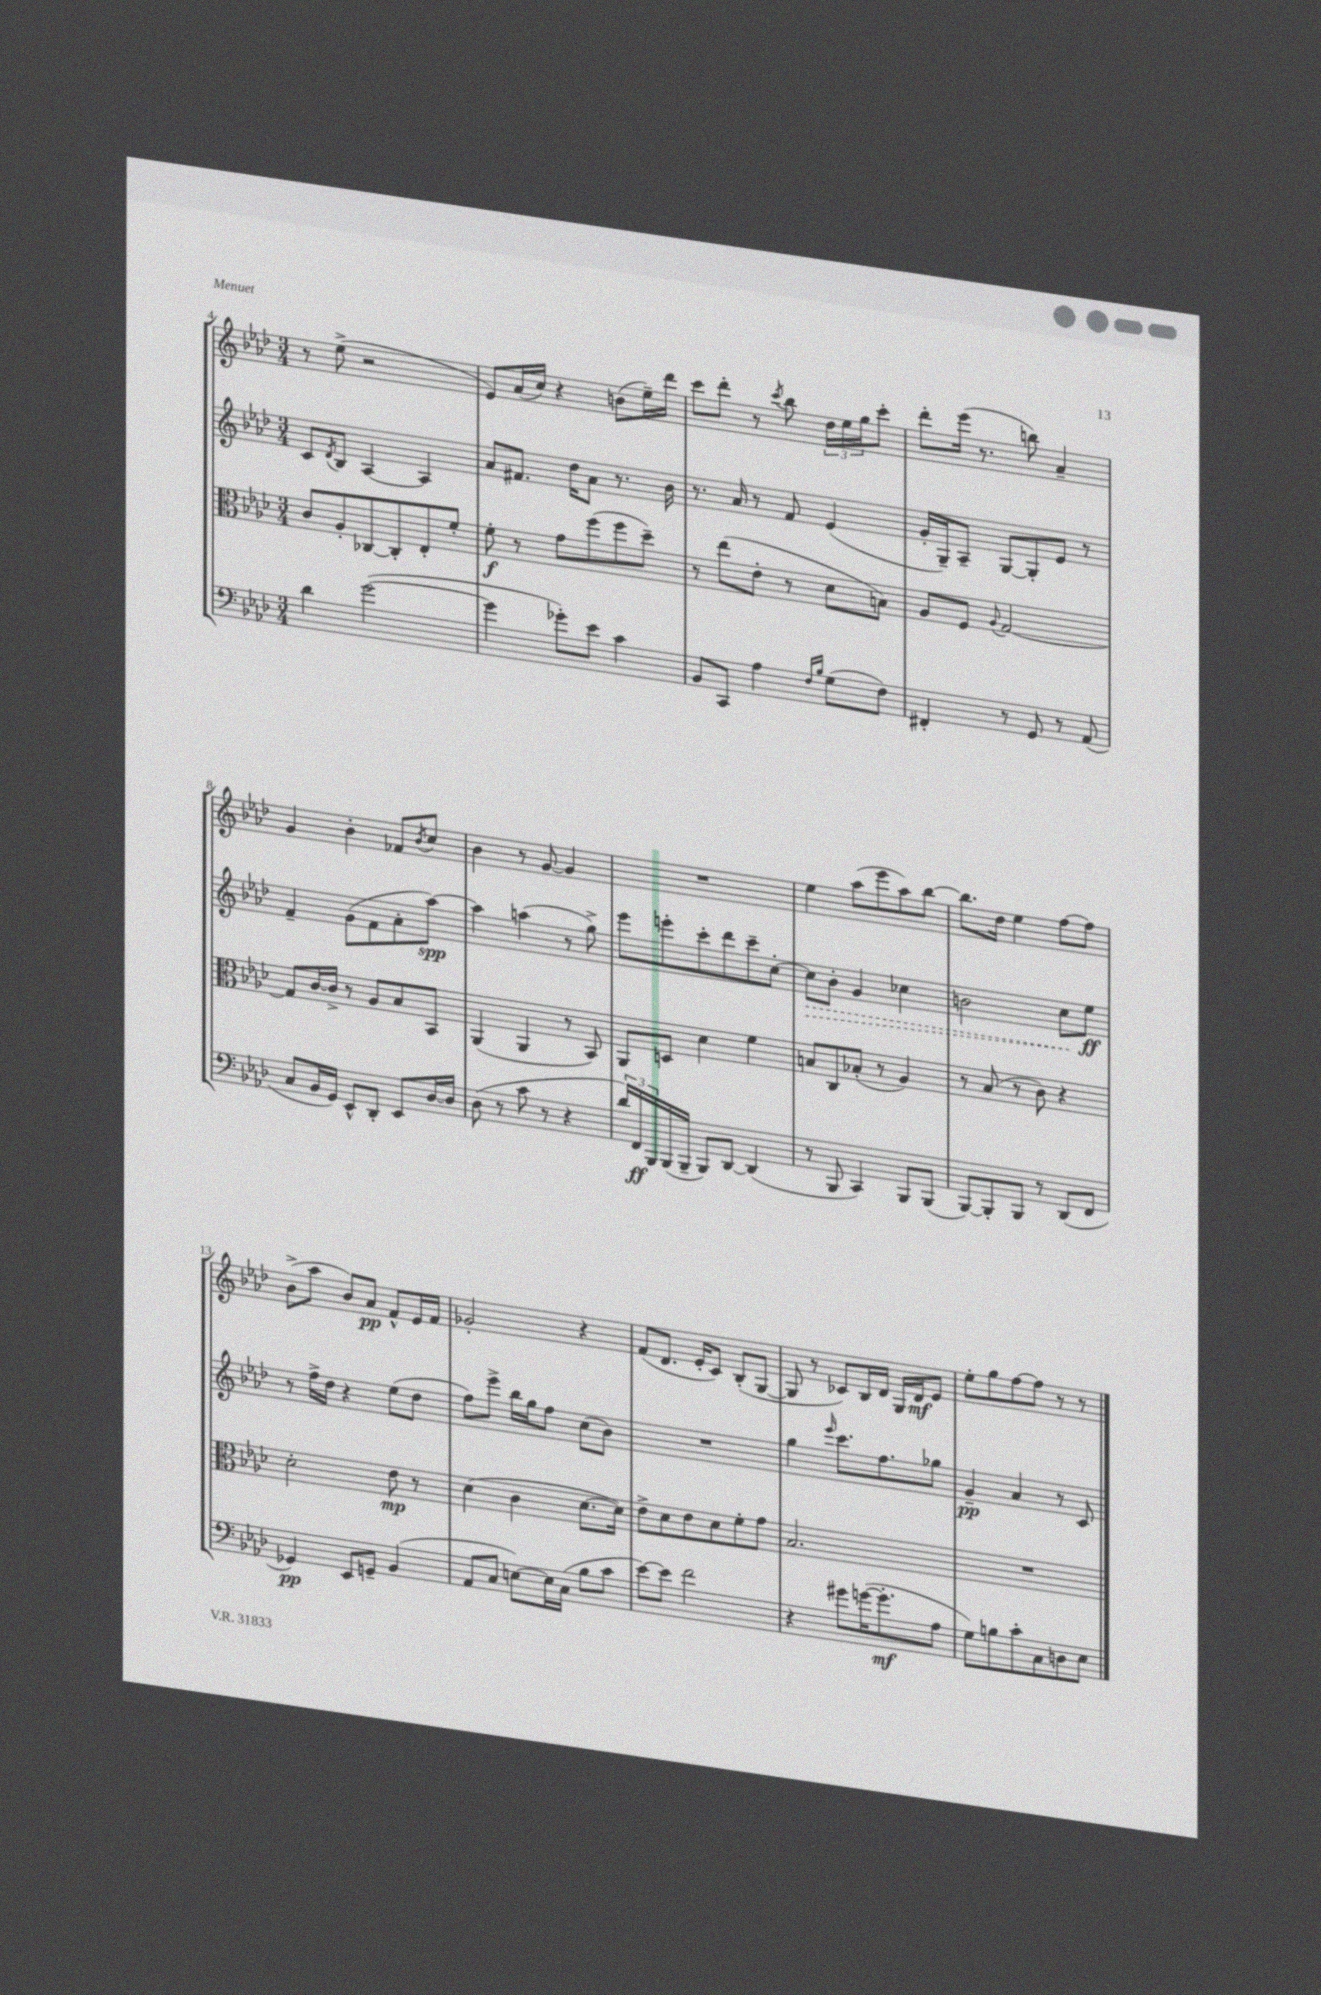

**kern	**dynam	**kern	**dynam	**kern	**dynam	**kern	**dynam
*part4	*part4	*part3	*part3	*part2	*part2	*part1	*part1
*staff4	*staff4	*staff3	*staff3	*staff2	*staff2	*staff1	*staff1
*clefF4	*	*clefC3	*	*clefG2	*	*clefG2	*
*k[b-e-a-d-]	*	*k[b-e-a-d-]	*	*k[b-e-a-d-]	*	*k[b-e-a-d-]	*
*M3/4	*	*M3/4	*	*M3/4	*	*M3/4	*
=4	=4	=4	=4	=4	=4	=4	=4
4d-\	.	8c/L	.	8c/L	.	8r	.
.	.	.	.	8qd-/	.	.	.
.	.	8A-'/	.	8B-/J	.	(8ee-^\	.
([2g\	.	[8C-X/	.	[4A-/	.	2r	.
.	.	8C-'/]	.	.	.	.	.
.	.	8E-'/	.	4A-/]	.	.	.
.	.	8f'/J	.	.	.	.	.
=5	=5	=5	=5	=5	=5	=5	=5
4g\]	.	8f'\	f	8a-/L	.	8e-/L)	.
.	.	8r	.	8.f#X/J	.	(16a-/L	.
.	.	.	.	.	.	16cc/JJ)	.
8g-X'\L)	.	8g\L	.	.	.	4r	.
.	.	.	.	16dd-\KL	.	.	.
8e-\J	.	(8ff\	.	8a-\J	.	.	.
4c\	.	8ff\	.	8.r	.	(8bn\L	.
.	.	8dd-~\J)	.	.	.	16ee-~\L)	.
.	.	.	.	16b-\	.	16ddd-\JJ	.
=6	=6	=6	=6	=6	=6	=6	=6
8BB-/L	.	8r	.	8.r	.	8ccc\L	.
8CC/J	.	(8ee-\L	.	.	.	8ddd-'\J	.
.	.	.	.	16a-/	.	.	.
4A-\	.	8e-'\J	.	8r	.	8r	.
.	.	.	.	.	.	8qccc/	.
.	.	8r	.	8f/	.	8bb-\	.
16qqF/LL	.	.	.	.	.	.	.
16qqB-/JJ	.	.	.	.	.	.	.
(8G\L	.	8d-\L	.	(4e-/	.	24dd-\LL	.
.	.	.	.	.	.	24ee-\	.
.	.	.	.	.	.	24gg\J	.
8F\J)	.	8Bn\J)	.	.	.	8ccc'\J	.
=7	=7	=7	=7	=7	=7	=7	=7
4FF#X'/	.	8A-/L	.	16g'/LL	.	8ddd-'\L	.
.	.	.	.	16G~/J)	.	.	.
.	.	8F/J	.	8A-~/J	.	(16eee-\Jk	.
.	.	.	.	.	.	8.r	.
.	.	8qqA-/	.	.	.	.	.
8r	.	[2G/	.	[8G/L	.	.	.
8GG/	.	.	.	8G'/]	.	8bbn\)	.
8r	.	.	.	8e-/J	.	4a-~/	.
(8AA-/	.	.	.	8r	.	.	.
!!LO:LB:g=z
=8	=8	=8	=8	=8	=8	=8	=8
8C/L	.	8G/L]	.	4f~/	.	4g/	.
16BB-/L	.	[16c/L	.	.	.	.	.
16GG/JJ)	.	16c^/JJ]	.	.	.	.	.
8EE-^^/L	.	8r	.	(8g\L	.	4b-'\	.
8DD-'/J	.	8A-/L	.	8f\	.	.	.
8EE-/L	.	8B-/	.	8a-'\	.	8f-X/L	.
.	.	.	.	.	.	8qb-/	.
[16D-/L	.	8BB-/J	.	[8aa-\J)	spp	8cc/J	.
16D-/JJ]	.	.	.	.	.	.	.
=9	=9	=9	=9	=9	=9	=9	=9
(8D-\	.	(4AA-/	.	4aa-\]	.	4b-\	.
8r	.	.	.	.	.	.	.
8c\	.	4AA-/	.	(4aan\	.	8r	.
8r	.	.	.	.	.	[8g/	.
4r	.	8r	.	8r	.	4g/]	.
.	.	8BB-/)	.	8gg^\)	.	.	.
=10	=10	=10	=10	=10	=10	=10	=10
24d-/LL)	.	8AA-/L	.	8eee-\L	.	2.r	.
24FF/	ff	.	.	.	.	.	.
24BBB-/	.	.	.	.	.	.	.
(16BBB-/	.	8Dn/J	.	8eeen'\	.	.	.
16BBB-~/JJ	.	.	.	.	.	.	.
8BBB-/L)	.	4d-\	.	8ccc'\	.	.	.
[8DD-/J	.	.	.	8ddd-\	.	.	.
(4DD-/]	.	4f\	.	8ccc~\	.	.	.
.	.	.	.	[8cc'\J	.	.	.
=11	=11	=11	=11	=11	=11	=11	=11
!	!	!	!	!	!LO:HP:b	!	!
8r	.	8Bn/L	.	8cc\L]	>	4ee-\	.
8BBB-/	.	8C/	.	8b-'\J	.	.	.
4CC/)	.	(8B-X'/J	.	4g/	.	(8aa-\L	.
.	.	8r	.	.	.	8eee-\	.
8BBB-/L	.	4A-/)	.	4cc-X\	.	8aa-\)	.
(8BBB-/J	.	.	.	.	.	[8bb-\J	.
=12	=12	=12	=12	=12	=12	=12	=12
[8BBB-/L)	.	8r	.	2bn\	.	8.bb-\L]	.
8BBB-'/]	.	(8B-/	.	.	.	.	.
.	.	.	.	.	.	16dd-\Jk	.
8BBB-/J	.	8r	.	.	.	4ee-\	.
8r	.	8c\)	.	.	.	.	.
(8DD-/L	.	4r	.	8cc\L	.	[8ff\L	.
8FF/J	.	.	.	8ee-\J	] ff	8ff\J]	.
!!LO:LB:g=z
=13	=13	=13	=13	=13	=13	=13	=13
4GG-X/)	pp	2d-'\	.	8r	.	(8b-^\L	.
.	.	.	.	16ff^\LL	.	8aa-\J	.
.	.	.	.	16dd-\JJ	.	.	.
8EE-/L	.	.	.	4r	.	8b-/L)	.
8GGn~/J	.	.	.	.	.	8a-/J	pp
(4BB-/	.	8e-\	mp	(8ee-\L	.	8f^^/L	.
.	.	8r	.	8dd-\J	.	16e-/L	.
.	.	.	.	.	.	16f/JJ	.
=14	=14	=14	=14	=14	=14	=14	=14
8AA-/L	.	(4d-\	.	8ff\L)	.	2g-X'/	.
8C/J	.	.	.	8eee-^\J	.	.	.
[8En\L)	.	4c\	.	16bb-\LL	.	.	.
.	.	.	.	16gg\J	.	.	.
16E\L]	.	.	.	8ff\J	.	.	.
(16C\JJ	.	.	.	.	.	.	.
8B-\L	.	[8.d-\L	.	(8cc\L	.	4r	.
8c\J	.	.	.	8b-\J)	.	.	.
.	.	16d-\Jk])	.	.	.	.	.
=15	=15	=15	=15	=15	=15	=15	=15
[8e-\L)	.	8e-^\L	.	2.r	.	(8f/L	.
8e-\J]	.	8d-\	.	.	.	8.d-/J	.
2f\	.	8e-\	.	.	.	.	.
.	.	.	.	.	.	16e-'/KL	.
.	.	8d-\	.	.	.	8c/J)	.
.	.	8f'\	.	.	.	(8B-'/L	.
.	.	8g\J	.	.	.	[8G/J	.
=16	=16	=16	=16	=16	=16	=16	=16
4r	.	2.B-/	.	4gg\	.	8G/]	.
.	.	.	.	.	.	8r	.
.	.	.	.	16qqeee-/	.	.	.
8g#X\L	.	.	.	8.ccc\L	.	8c-X/L)	.
([16gn\K	.	.	.	.	.	16B-/L	.
8.g'\]	mf	.	.	8.ff\	.	16d-/JJ	.
.	.	.	.	.	.	16G/LL	.
.	.	.	.	.	.	16d-/J	mf
8A-\J	.	.	.	8gg-X\J	.	8e-/J	.
=17	=17	=17	=17	=17	=17	=17	=17
8G\L)	.	2.r	.	4g~/	pp	8ee-'\L	.
8Bn\	.	.	.	.	.	8gg\	.
8c'\	.	.	.	4a-/	.	[8ff\	.
8C\	.	.	.	.	.	8ff\J]	.
8Dn\	.	.	.	8r	.	8r	.
8E-\J	.	.	.	8c/	.	8r	.
==	==	==	==	==	==	==	==
*-	*-	*-	*-	*-	*-	*-	*-
